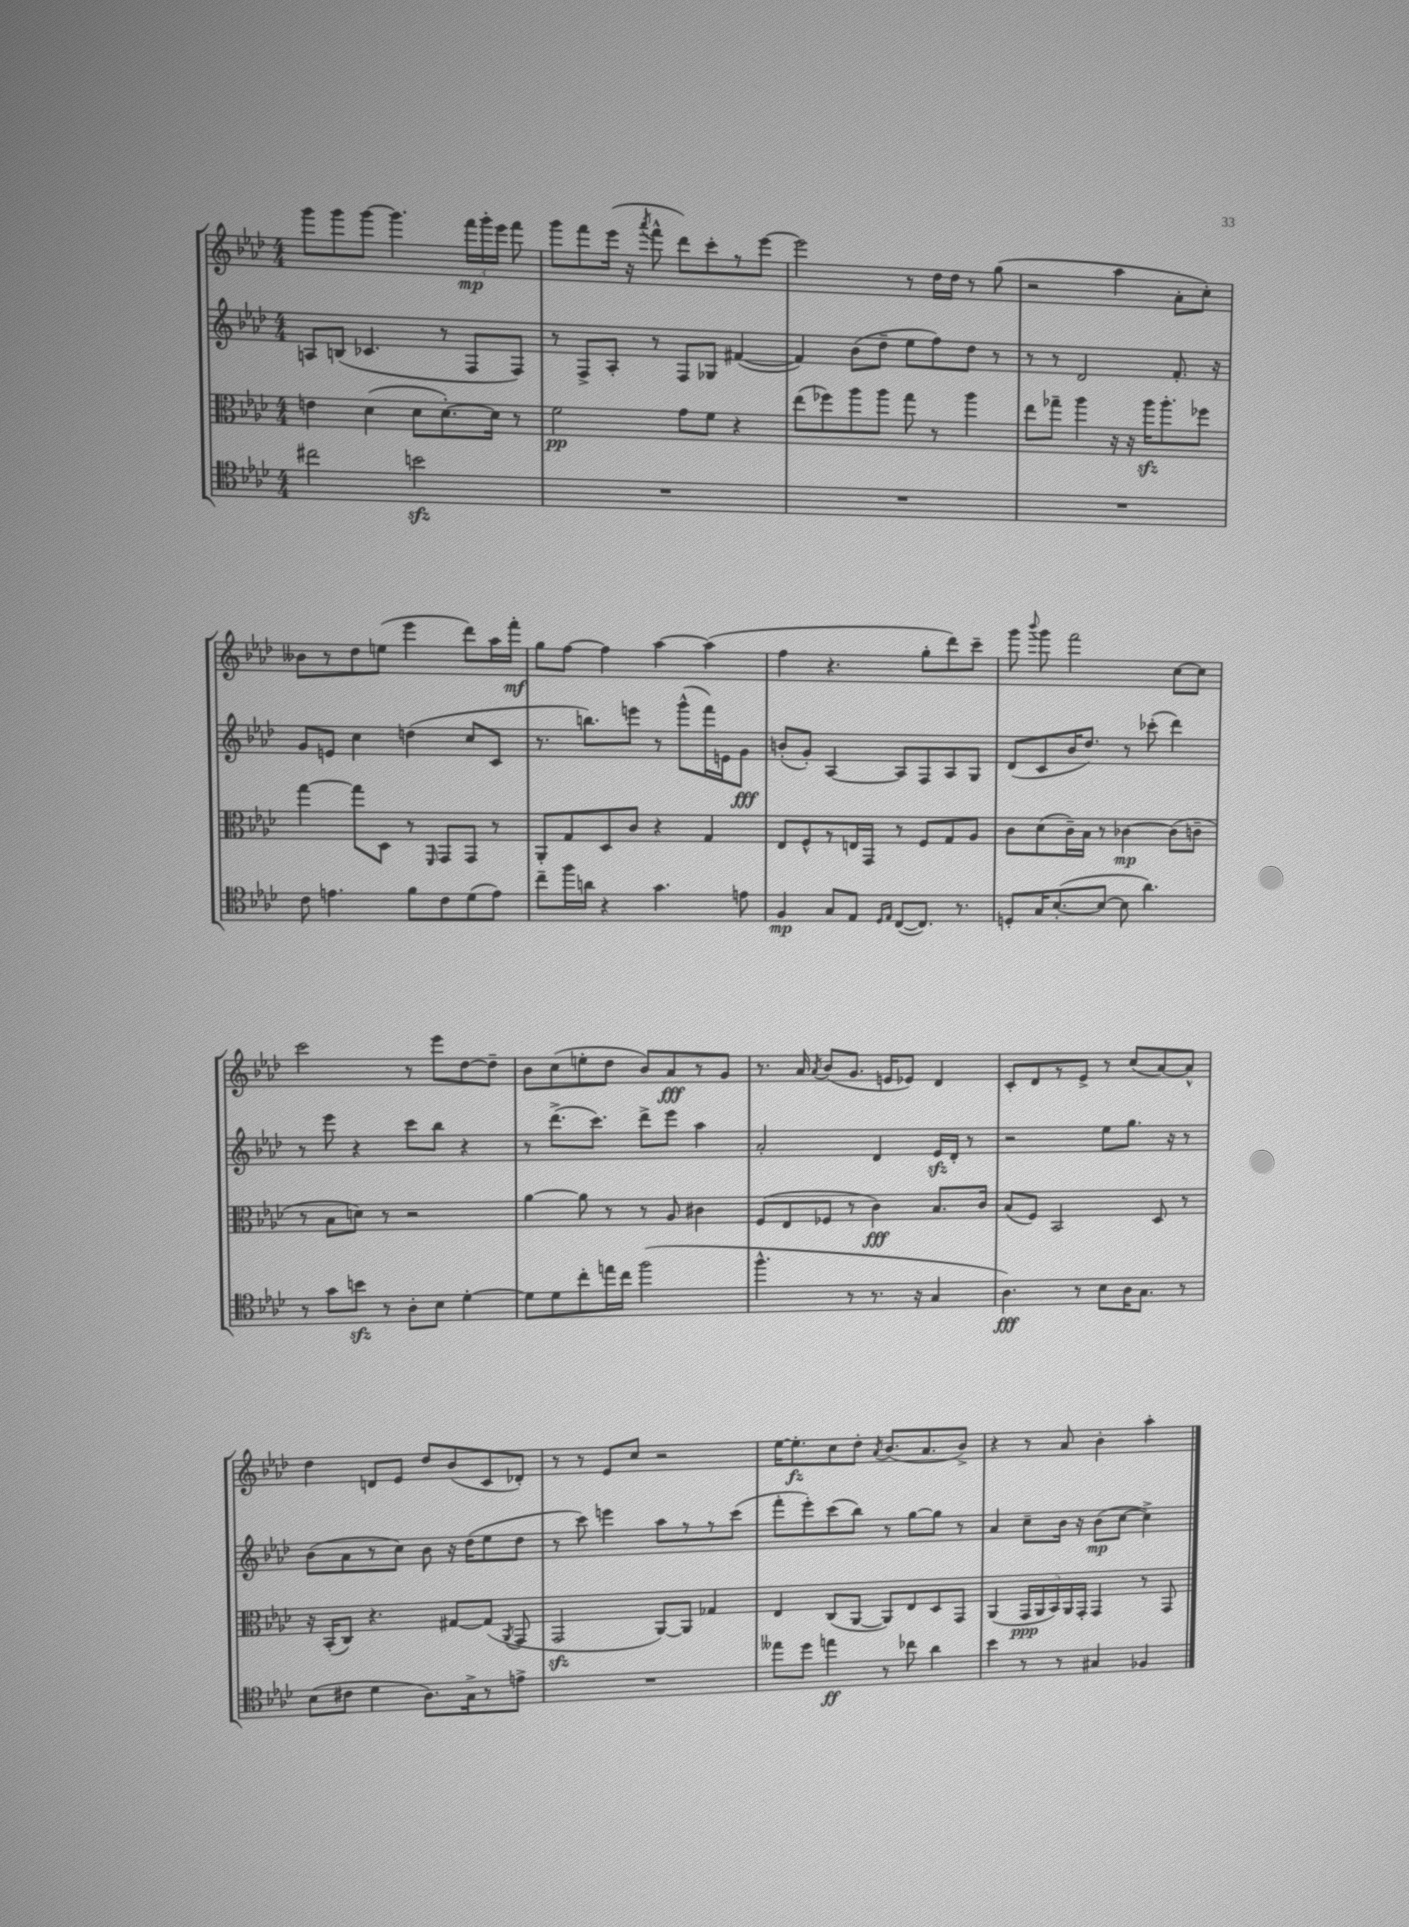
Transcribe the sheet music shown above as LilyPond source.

<<
\new StaffGroup <<
\new Staff = "s0" {
    \clef treble \key aes \major \numericTimeSignature \time 4/4
    \autoBeamOff g'''8[ g'''8 g'''8]~ g'''4. \tuplet 3/2 { f'''16[\mp g'''16-. ees'''16] } f'''8 |
    g'''8[ f'''8 ees'''16]( r16 \acciaccatura { aes'''8 } f'''8-^ des'''8[) c'''8-. r8 ees'''8]~ |
    ees'''2 r8 des''16[ des''16] r8 g''8( |
    r2 aes''4 aes'8[-. c''8]-.) |
    beses'8[ r8 des''8 e''8]( ees'''4 des'''8[) aes''16 f'''16]-.\mf |
    g''8[ f''8]~ f''4 aes''4~ aes''4( |
    f''4 r4. g''8[-. des'''8) c'''8]-- |
    g'''8 \appoggiatura { bes'''8 } g'''8 f'''2 c''8[~ c''8] |
    c'''2 r8 ees'''8[ des''8~ des''8]-- |
    bes'8[ c''8( e''8-. des''8] bes'8[) aes'8\fff r8 g'8] |
    r8. aes'16 \acciaccatura { aes'8 } bes'8[( g'8.] e'16[ ees'8]) des'4 |
    c'8[-. des'8 r8 ees'8]-> r8 c''8[( aes'8~) aes'8]-^ |
    des''4 d'8[ ees'8] des''8[ bes'8( c'8 des'8]-.) |
    r8 r8 ees'8[ c''8] r2 |
    ees''16[~ ees''8.-.\fz c''8 des''8]-. \acciaccatura { aes'8 } bes'8.[( aes'8. bes'8]->) |
    r4 r8 aes'8 bes'4-. aes''4-. \bar "|." |
}
\new Staff = "s1" {
    \clef treble \key aes \major \numericTimeSignature \time 4/4
    \autoBeamOff a8[ b8]( ces'4. r8 f8[ f8]) |
    r8 f8[-> aes8]-. r8 f8[ ges8] fis'4~( |
    fis'4) bes'8[( des''8]-- ees''8[ f''8) des''8] r8 |
    r8 r8 des'2 f'8.-. r16 |
    g'8[ e'8] c''4 d''4( c''8[ c'8] |
    r8. b''8.[) e'''8] r8 g'''8[-^( f'''16) e'16 g'8]\fff |
    b'8[-.( g'8]-.) aes4~ aes8[ f8 aes8 g8] |
    des'8[( c'8 bes'16 des''8.]) r8 ces'''8-.( des'''4) |
    r8 ees'''8 r4 c'''8[ bes''8] r4 |
    r8 des'''8.[->( c'''8.]) des'''8[-> ees'''8] aes''4 |
    aes'2-. des'4 ees'16[\sfz des'16]-. r8 |
    r2 ees''8[ g''8.] r16 r8 |
    bes'8[( aes'8 r8 c''8]) bes'8 r16 des''16[( ees''8 des''8] |
    r8 c'''8) e'''4 aes''8[ r8 r8 c'''8]( |
    f'''8[-. ees'''8-.) c'''8( bes''8]) r8 g''8[~ g''8] r8 |
    aes'4 c''8[-- bes'16] r16 bes'8[\mp( c''8]~ c''4->) \bar "|." |
}
\new Staff = "s2" {
    \clef alto \key aes \major \numericTimeSignature \time 4/4
    \autoBeamOff e'4 des'4( des'8[ des'8.~-.) des'16] r8 |
    f'2\pp g'8[ f'8] r4 |
    ees''8[( fes''8) aes''8 aes''8] g''8 r8 aes''4 |
    ees''8[ ges''8]-- aes''4 r16 r16 aes''16[\sfz aes''8.-. fes''8] |
    g''4~ g''8[ des8] r8 \grace { f,16 } g,8[ g,8] r8 |
    aes,8[-. g8 des8 c'8] r4 g4 |
    ees8[ f8-^ r8 e16 g,16] r8 f8[ g8 aes8] |
    c'8[ des'8( c'16--) bes16] r8 ces'4~\mp ces'8[( c'8]-- |
    r8 bes8[ d'8]) r8 r2 |
    aes'4~ aes'8 r8 r8 aes8 cis'4 |
    f8[( ees8 fes8] r8 c'4\fff) bes8.[ c'16] |
    bes8[( f8]) bes,2 des8 r8 |
    r16 bes,16[-.( c8]) r4. gis8[~ gis8]( \acciaccatura { aes,8 } g,8 |
    g,2\sfz aes,8[~) aes,8] ges4 |
    ees4 c8[( aes,8]~ aes,8[) ees8 des8 g,8] |
    aes,4( \tuplet 5/4 { g,16[\ppp aes,16 bes,16) aes,16 g,16]-. } g,4 r8 g,8 \bar "|." |
}
\new Staff = "s3" {
    \clef tenor \key aes \major \numericTimeSignature \time 4/4
    \autoBeamOff cis''2 b'2\sfz |
    R1 |
    R1 |
    R1 |
    c'8 e'4. f'8[ c'8 des'8( e'8]) |
    c''8[-- f''16 a'16] r4 g'4. e'8 |
    f4\mp g8[ ees8] \grace { des16[ ees16] } c8[~( c8.]) r8. |
    d8[-. g16 bes8.~-.( bes8]~ bes8 aes'4.) |
    r8 g'8[ b'8]\sfz r8 aes8[-. bes8] des'4~-. |
    des'8[ des'8 c''8-. e''16 c''16] f''2( |
    f''4.-^ r8 r8. r16 g4 |
    aes4.\fff) r8 bes8[ aes16 g8.] r8 |
    bes8[( cis'8] des'4 aes8.[) g16-> r8 e'8]-> |
    R1 |
    eeses''8[ des''8] e''4\ff r8 ces''8 aes'4 |
    bes'4 r8 r8 gis4 fes4 \bar "|." |
}
>>
>>
\layout { \context { \Score \remove "Bar_number_engraver" } }
